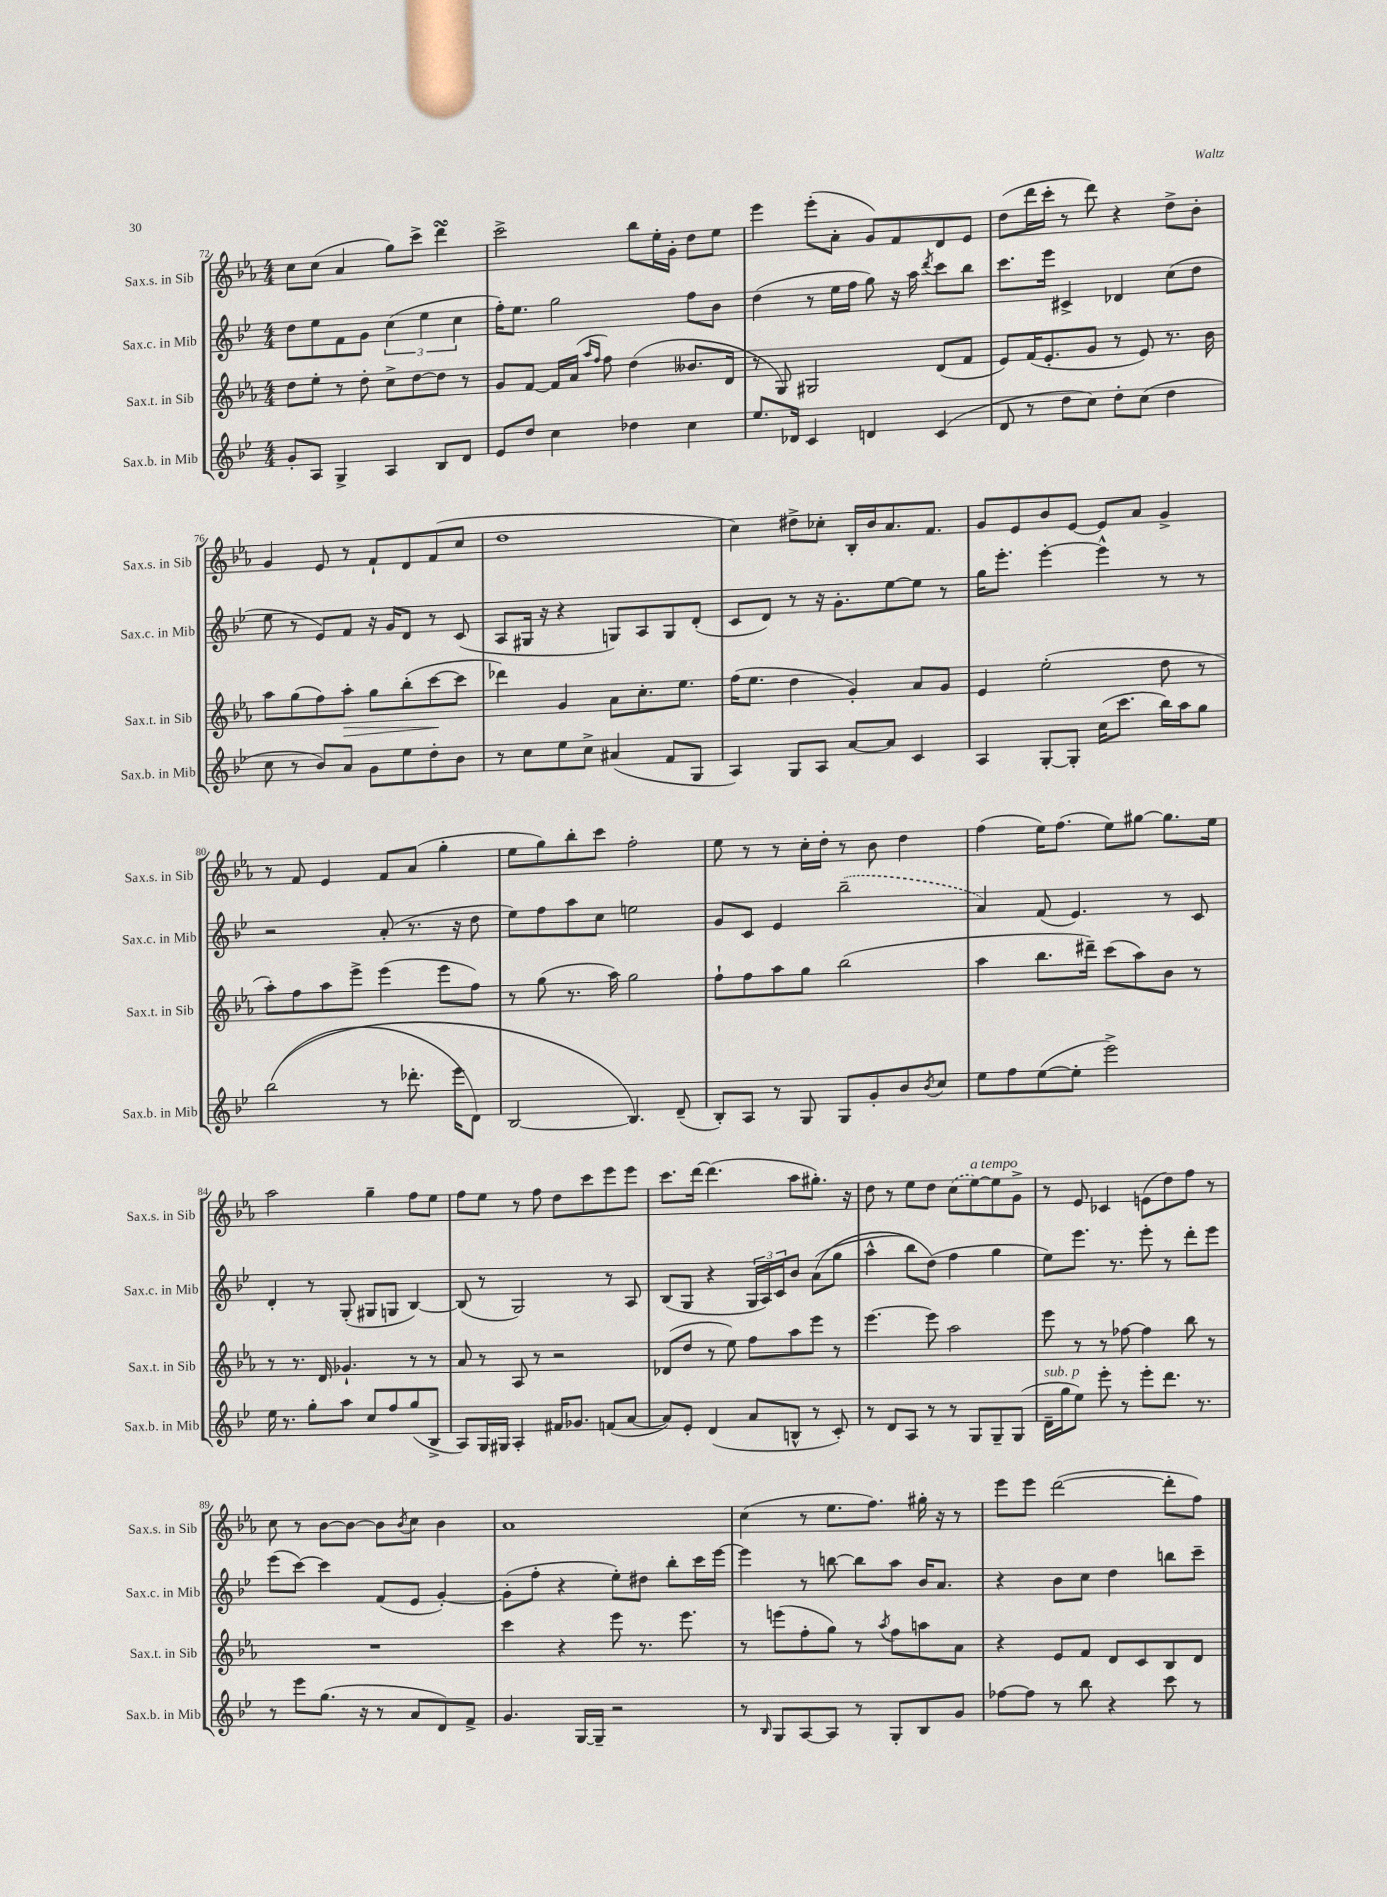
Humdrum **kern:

**kern	**kern	**kern	**kern
*staff4	*staff3	*staff2	*staff1
*clefG2	*clefG2	*clefG2	*clefG2
*k[b-e-]	*k[b-e-a-]	*k[b-e-]	*k[b-e-a-]
*M4/4	*M4/4	*M4/4	*M4/4
8g'	8dd	8dd	8cc
8A	8ee-'	8ee-	(8cc
4G^	8r	8f	4a-
.	8dd'	8g	.
4A	8cc^	(6cc	8gg)
.	[8dd	.	8ccc^
.	.	6ee-	.
8B-	8dd]	.	4ddd
.	.	6cc	.
8d	8r	.	.
=	=	=	=
8e-	8g	16ff')	2ccc^
.	.	8.ee-	.
8dd	[8f	.	.
4cc	16f]	2gg	.
.	(16a-	.	.
.	16qqaa-	.	.
.	16qqff	.	.
.	8ff)	.	.
4dd-	(4dd	.	8bb-
.	.	.	16ee-'
.	.	.	16g'
4cc	8.b--	8ff	8dd
.	.	8b-	8ee-
.	16d	.	.
=	=	=	=
8.ee-	8r	(4dd	4eee-
.	8G)	.	.
16d-	.	.	.
4c	2G#	8r	(8eee-'
.	.	16ee-	8a-'
.	.	16ff	.
4d	.	8gg)	8g)
.	.	16r	8f
.	.	16aa	.
.	.	8qddd	.
(4c	(8d	8ccc	8d
.	8f	8bb-	8e-
=	=	=	=
8d	8e-)	8.ccc	(8dd
8r	(16f	.	16ddd
.	8.e-'	16eee-	16ccc'
8dd	.	4c#^	8r
8cc)	8g	.	8ddd)
8dd'	8r	4d-	4r
(8cc	8e-)	.	.
4dd	8.r	(8cc	8dd^
.	.	8dd	8b-'
.	16b-	.	.
=	=	=	=
8cc	8aa-	8ee-	4g
8r	(8gg	8r	.
8b-)	8ff)	8e-)	8e-
8a	8aa-'	8f	8r
8g	8gg	16r	8f`
.	.	16g	.
8ee-	(8bb-'	8d	8d
8dd'	[8ccc	8r	(8f
8b-	8ccc]	(8c	8cc
=	=	=	=
8r	4ddd-)	8A	1dd
8cc	.	16G#	.
.	.	16r	.
8ee-	4g	4r	.
8cc^	.	.	.
(4a#	8a-	8G)	.
.	8.cc'	8A	.
8f	.	8G	.
.	8.ee-	.	.
8G	.	(8d'	.
=	=	=	=
4A)	(16ff	8c	4cc)
.	8.ee-	.	.
.	.	8d)	.
8G	4dd	8r	8dd#^
8A	.	16r	8cc-'
.	.	8.g'	.
[8a	4g')	.	16B-'
.	.	.	16b-
8a]	.	[8ee-	8.a-
4c	8a-	8ee-]	.
.	.	.	8.f
.	8g	8r	.
=	=	=	=
4A	4e-	16gg	8g
.	.	8.eee-'	.
.	.	.	8e-
[8G'	(2ee-'	[4eee-'	8b-
8G']	.	.	[8e-
(16cc	.	4eee-^^]	8e-]
8.ccc	.	.	.
.	.	.	8a-
16bb-)	8dd	8r	4g^
16aa	.	.	.
8gg	8r	8r	.
=	=	=	=
&((2bb-	8aa-')	2r	8r
.	8ff	.	8f
.	8aa-	.	4e-
.	8eee-^	.	.
8r	(4eee-	(8a'	8f
8.ddd-'	.	8.r	(8a-
.	8eee-	.	4gg'
16eee-	.	16r	.
8d)	8ff)	8dd	.
=	=	=	=
[2B-	8r	8ee-)	8ee-
.	(8gg	8ff	8gg)
.	8.r	8aa	8bb-'
.	.	8cc	8ccc
.	16aa-)	.	.
4.B-]&)	2gg	2ee	2ff'
(8d~	.	.	.
=	=	=	=
8B-')	8ff`	8g	8ee-
8A	8ff	8c	8r
8r	8aa-	4e-	8r
8G	8gg	.	16cc'
.	.	.	16dd'
8G	(2bb-	(2bb-~	8r
8g'	.	.	8b-
8b-	.	.	4dd
8qb-	.	.	.
8cc	.	.	.
=	=	=	=
8ee-	4aa-	4a)	(4ff
8ff	.	.	.
([8ee-	8.bb-	(8f	16ee-)
.	.	.	(8.ff
8ee-']	.	4.e-)	.
.	16ddd#~)	.	.
2eee-^)	(8ccc	.	8ee-)
.	8aa-)	.	[8gg#
.	8b-	8r	8.gg#]
.	8r	8c	.
.	.	.	16ee-
=	=	=	=
16ee-	8r	4d'	2aa-
8.r	.	.	.
.	8.r	.	.
8gg'	.	8r	.
.	16d	.	.
8aa	4.g-`	(8G'	.
8cc	.	8G#	4gg~
8ff	.	8G	.
(8gg	8r	[4B-)	8ff
8B-^	8r	.	8ee-
=	=	=	=
8A)	8a-	(8B-]	8ff
16G	8r	8r	8ee-
16G#	.	.	.
4A'	8A-	2G)	8r
.	8r	.	8ff
16f#	2r	.	8dd
8.g-	.	.	.
.	.	.	8ccc
(8f	.	8r	8eee-
[8a	.	8A	8eee-
=	=	=	=
8a])	(8d-	(8B-	8.ccc
8e-'	8dd	8G	.
.	.	.	[16ddd
(4d	8r	4r	(4.ddd]
.	8ee-)	.	.
8a	8ff	24G	.
.	.	24A)	.
.	.	24c	.
8B^^	8aa-	8b-	8aa-
8r	8eee-	&((8a	8.gg#')
8c')	8r	8gg	.
.	.	.	16r
=	=	=	=
8r	[4.eee-	4aa^^	8dd
8d	.	.	8r
8A	.	8bb-)	8ee-
8r	8eee-]	(8dd&)	8dd
8r	2aa-	4ff	(8cc
8G	.	.	[8ee-)
8G~	.	4gg	8ee-]
(8G	.	.	8g^
=	=	=	=
16d~	8eee-	8ee-)	8r
16gg	.	.	.
8ee-)	8r	8.eee-	8e-
8eee-'	8r	.	4c-
.	.	8.r	.
8r	[8ff-	.	.
8eee-'	4ff-]	8eee-'	(8e
8.ddd	.	8r	8dd)
.	8bb-	8ddd'	8ff
8.r	.	.	.
.	8r	8eee-	8r
=	=	=	=
8r	1r	(8eee-	8cc
8eee-	.	[8ccc)	8r
(8.gg	.	4ccc]	[8b-
.	.	.	8b-_
16r	.	.	.
8r	.	(8f	8b-]
.	.	.	8qb-
8a	.	8e-	8cc
8d)	.	[4g')	4b-
8f^	.	.	.
=	=	=	=
4.g	4ccc	(8g']	1a-
.	.	8ff'	.
.	4r	4r	.
[16G	.	.	.
16G~]	.	.	.
2r	8eee-	8ee-')	.
.	8.r	8dd#	.
.	.	8bb-'	.
.	8.eee-	.	.
.	.	16ccc	.
.	.	[16eee-	.
=	=	=	=
8r	8r	4eee-]	(4cc
16qqB-	.	.	.
8G	(8eee	.	.
[8A	8ff'	8r	8r
8A]	8gg)	[8bb	8.ee-
8r	8r	8bb]	.
.	.	.	8.ff)
.	8qaa-	.	.
8G'	8ff	8aa	.
8B-	8aa	16b-	16gg#'
.	.	8.a	16r
8g	8a-	.	8r
=	=	=	=
[8ff-	4r	4r	8eee-
8ff-]	.	.	8eee-
8r	8e-	8b-	([2ddd
8bb-	8f	8cc	.
4r	8d	4dd	.
.	8c	.	.
8ccc	8B-	8bb	8ddd']
8r	8d	8ccc~	8ff)
==	==	==	==
*-	*-	*-	*-
